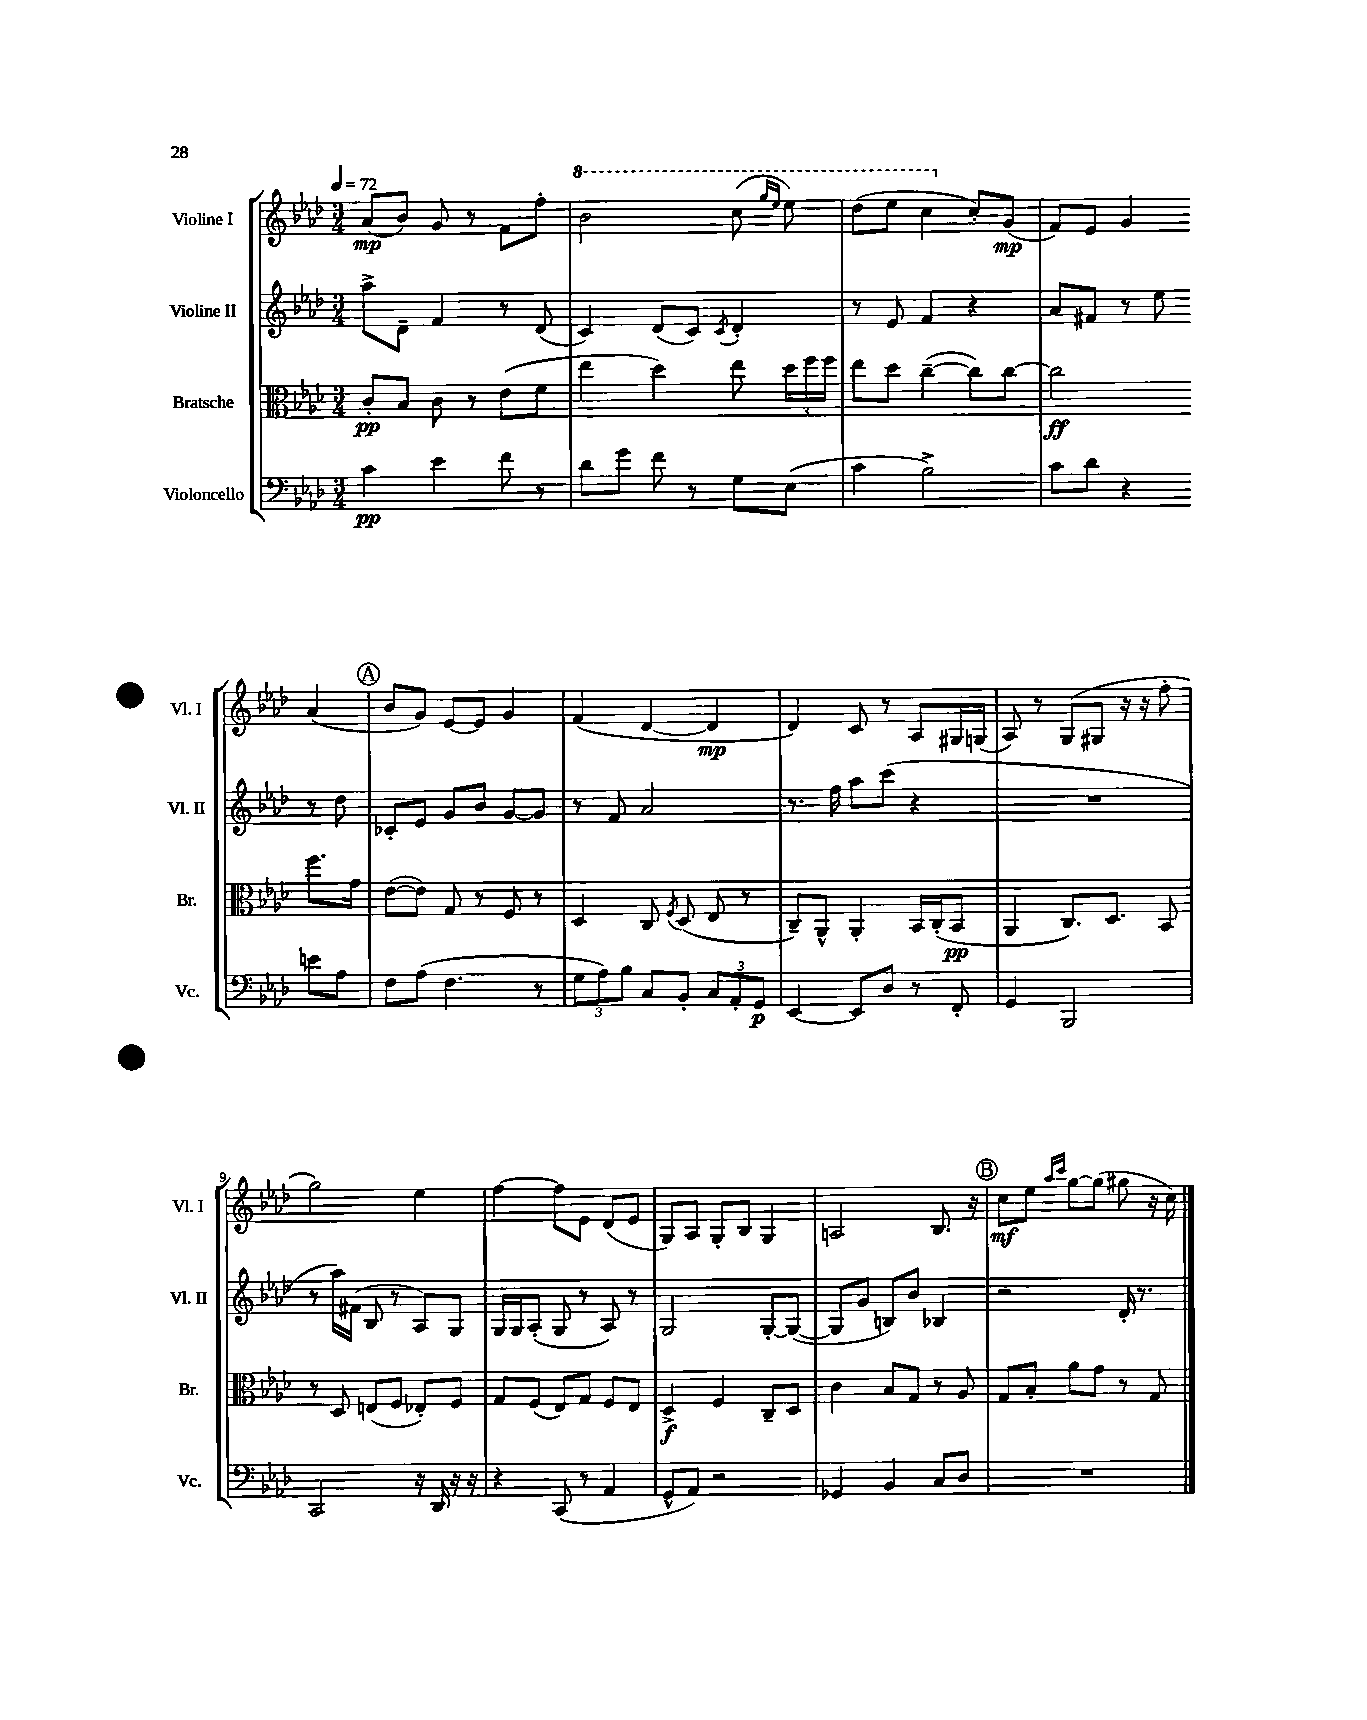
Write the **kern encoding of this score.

**kern	**dynam	**kern	**dynam	**kern	**kern	**dynam
*part4	*part4	*part3	*part3	*part2	*part1	*part1
*staff4	*staff4	*staff3	*staff3	*staff2	*staff1	*staff1
*I"Violoncello	*	*I"Bratsche	*	*I"Violine II	*I"Violine I	*
*I'Vc.	*	*I'Br.	*	*I'Vl. II	*I'Vl. I	*
*clefF4	*	*clefC3	*	*clefG2	*clefG2	*
*k[b-e-a-d-]	*	*k[b-e-a-d-]	*	*k[b-e-a-d-]	*k[b-e-a-d-]	*
*M3/4	*	*M3/4	*	*M3/4	*M3/4	*
*MM72	*	*MM72	*	*MM72	*MM72	*
=1	=1	=1	=1	=1	=1	=1
4c\	pp	8c'/L	pp	8aa-^\L	(8a-/L	mp
.	.	8B-/J	.	8d-~\J	8b-/J)	.
4e-\	.	8c\	.	4f/	8g/	.
.	.	8r	.	.	8r	.
8f\	.	(8e-\L	.	8r	8f\L	.
8r	.	8f\J	.	(8d-/	8ff'\J	.
=2	=2	=2	=2	=2	=2	=2
*	*	*	*	*	*8va	*
8d-\L	.	4ee-\	.	4c/)	2bb-\	.
8g\J	.	.	.	.	.	.
8f\	.	4dd-\)	.	(8d-/L	.	.
8r	.	.	.	8c/J)	.	.
.	.	.	.	8qc/	.	.
8G\L	.	8ee-\	.	4d-'/	(8ccc\	.
.	.	.	.	.	16qqggg/LL	.
.	.	.	.	.	16qqeee-/JJ	.
(8E-\J	.	24dd-\LL	.	.	8eee-\)	.
.	.	24ff\	.	.	.	.
.	.	24ff\JJ	.	.	.	.
=3	=3	=3	=3	=3	=3	=3
4c\	.	8ee-\L	.	8r	(8ddd-\L	.
.	.	8dd-\J	.	8e-/	8eee-\J	.
2B-^\)	.	([4cc~\	.	4f/	4ccc\	.
*	*	*	*	*	*X8va	*
.	.	8cc\L])	.	4r	8cc'/L)	.
.	.	[8cc\J	.	.	(8g/J	mp
=4	=4	=4	=4	=4	=4	=4
8c\L	.	2cc\]	ff	8a-/L	8f/L)	.
8d-\J	.	.	.	8f#X/J	8e-/J	.
4r	.	.	.	8r	4g/	.
.	.	.	.	8ee-\	.	.
8en\L	.	8.ff\L	.	8r	(4a-/	.
8A-\J	.	.	.	8dd-\	.	.
.	.	16g\Jk	.	.	.	.
!!LO:LB:g=z
!!LO:REH:place=s1:t=A
=5	=5	=5	=5	=5	=5	=5
8F\L	.	([8e-\L	.	8c-X'/L	8b-/L	.
(8A-\J	.	8e-\J])	.	8e-/J	8g/J)	.
4.F\	.	8G/	.	8g/L	[8e-/L	.
.	.	8r	.	8b-/J	8e-/J]	.
.	.	8F/	.	[8g/L	4g/	.
8r	.	8r	.	8g/J]	.	.
=6	=6	=6	=6	=6	=6	=6
12G\L	.	4D-/	.	8r	(4f/	.
12A-\)	.	.	.	.	.	.
.	.	.	.	8f/	.	.
12B-\J	.	.	.	.	.	.
8C/L	.	8C/	.	2a-/	[4d-/	.
.	.	8qF/	.	.	.	.
8BB-'/J	.	(8D-/	.	.	.	.
12C/L	.	8E-/	.	.	4d-/]	mp
12AA-'/	.	.	.	.	.	.
.	.	8r	.	.	.	.
12GG/J	p	.	.	.	.	.
=7	=7	=7	=7	=7	=7	=7
[4EE-/	.	8C~/L)	.	8.r	4d-/)	.
.	.	8AA-^^/J	.	.	.	.
.	.	.	.	16ff\	.	.
8EE-/L]	.	4AA-'/	.	8aa-\L	8c/	.
8D-/J	.	.	.	(8ccc\J	8r	.
8r	.	16BB-/LL	.	4r	8A-/L	.
.	.	(16C'/J	.	.	.	.
8FF'/	.	8BB-/J	pp	.	16G#X/L	.
.	.	.	.	.	(16Gn/JJ	.
=8	=8	=8	=8	=8	=8	=8
4GG/	.	4AA-/	.	2.r	8A-/)	.
.	.	.	.	.	8r	.
2BBB-/	.	8.C/L)	.	.	(8G/L	.
.	.	.	.	.	8G#X/J	.
.	.	8.D-/J	.	.	.	.
.	.	.	.	.	16r	.
.	.	.	.	.	16r	.
.	.	8BB-/	.	.	8ff'\	.
!!LO:LB:g=z
=9	=9	=9	=9	=9	=9	=9
2CC/	.	8r	.	8r	2gg\)	.
.	.	8D-/	.	16aa-\LL)	.	.
.	.	.	.	(16f#X\JJ	.	.
.	.	(8En/L	.	8B-/	.	.
.	.	8F/J	.	8r	.	.
16r	.	8E-X'/L)	.	8A-/L)	4ee-\	.
16DD-/	.	.	.	.	.	.
16r	.	8F/J	.	8G/J	.	.
16r	.	.	.	.	.	.
=10	=10	=10	=10	=10	=10	=10
4r	.	8G/L	.	16G/LL	[4ff\	.
.	.	.	.	16G/J	.	.
.	.	(8F/J	.	(8A-'/J	.	.
(8CC/	.	8E-/L)	.	8G/	8ff\L]	.
8r	.	8G/J	.	8r	8e-\J	.
4AA-/	.	8F/L	.	8A-/)	(8d-/L	.
.	.	8E-/J	.	8r	8e-/J	.
=11	=11	=11	=11	=11	=11	=11
8GG^^/L	.	4D-^/	f	2G/	8G/L)	.
8AA-/J)	.	.	.	.	8A-/J	.
2r	.	4F/	.	.	8G'/L	.
.	.	.	.	.	8B-/J	.
.	.	8C~/L	.	[8G'/L	4G/	.
.	.	8D-/J	.	(8G/J_	.	.
=12	=12	=12	=12	=12	=12	=12
4GG-X/	.	4c\	.	8G/L]	2An/	.
.	.	.	.	8g/J	.	.
4BB-/	.	8B-/L	.	8Bn/L)	.	.
.	.	8G/J	.	8b-/J	.	.
8C/L	.	8r	.	4B-X/	8.B-/	.
8D-/J	.	8A-/	.	.	.	.
.	.	.	.	.	16r	.
!!LO:REH:place=s1:t=B
=13	=13	=13	=13	=13	=13	=13
2.r	.	8G/L	.	2r	8cc\L	mf
.	.	8B-'/J	.	.	8ee-\J	.
.	.	.	.	.	16qqaa-/LL	.
.	.	.	.	.	16qqccc/JJ	.
.	.	8a-\L	.	.	[8gg\L	.
.	.	8g\J	.	.	(8gg\J]	.
.	.	8r	.	16d-'/	8gg#X\	.
.	.	.	.	8.r	.	.
.	.	8G/	.	.	16r	.
.	.	.	.	.	16cc\)	.
==	==	==	==	==	==	==
*-	*-	*-	*-	*-	*-	*-
